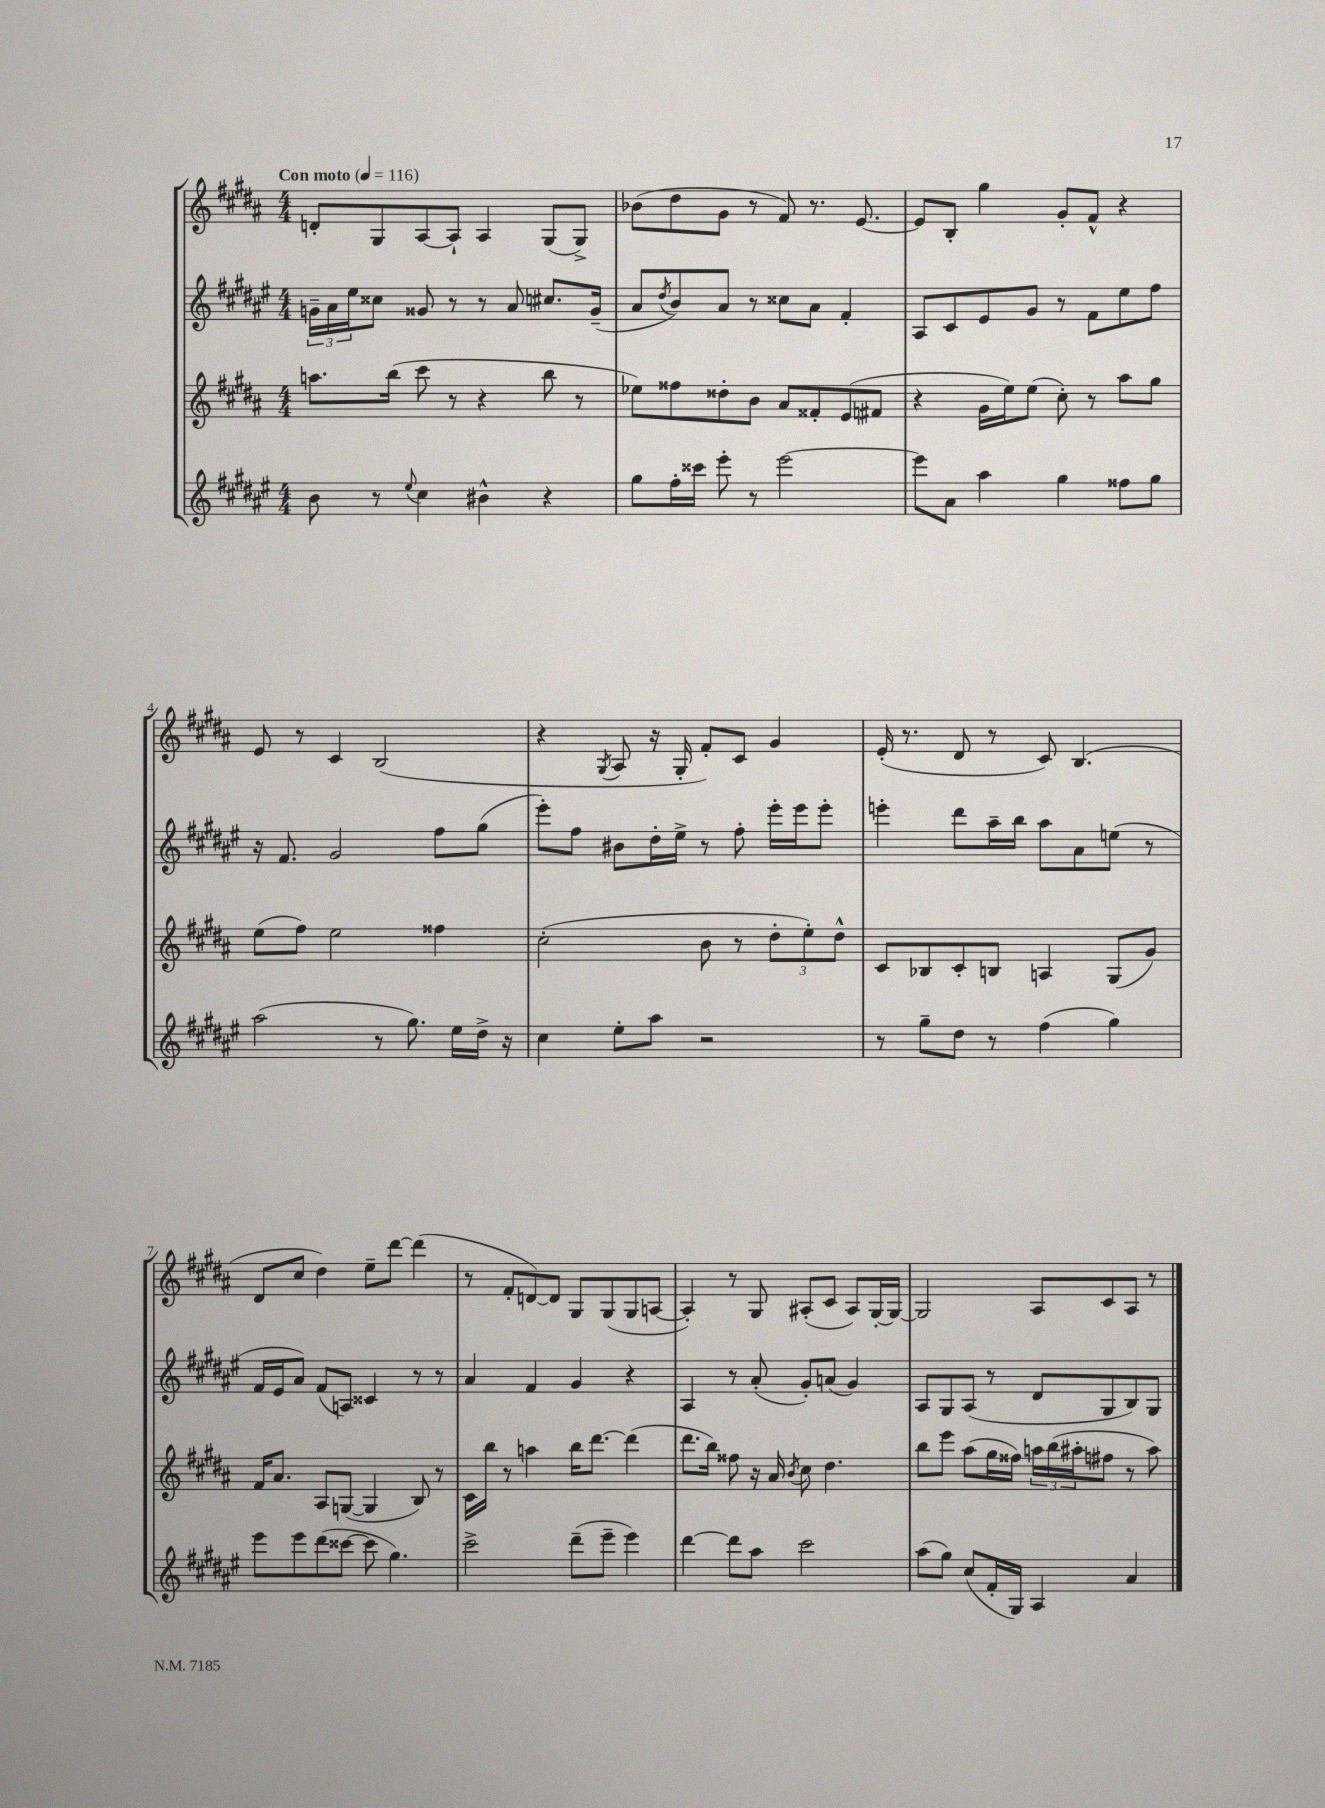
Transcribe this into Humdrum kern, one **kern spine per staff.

**kern	**kern	**kern	**kern
*part4	*part3	*part2	*part1
*staff4	*staff3	*staff2	*staff1
*clefG2	*clefG2	*clefG2	*clefG2
*k[f#c#g#d#a#e#]	*k[f#c#g#d#a#]	*k[f#c#g#d#a#e#]	*k[f#c#g#d#a#]
*M4/4	*M4/4	*M4/4	*M4/4
*MM116	*MM116	*MM116	*MM116
=1	=1	=1	=1
!	!	!	!LO:TX:a:B:t=Con moto
8b\	8.aan\L	24gn~\LL	8dn'/L
.	.	24a#\	.
.	.	24ee#\J	.
8r	.	8cc##X\J	8G#/
.	(16bb\Jk	.	.
8qqee#/	.	.	.
4cc#\	8ccc#\	8g##X/	[8A#/
.	8r	8r	8A#`/J]
4b#X^^\	4r	8r	4A#/
.	.	8a#/	.
4r	8bb\	8.cc#X/L	(8G#/L
.	8r	.	8G#^/J)
.	.	(16g##~/Jk	.
=2	=2	=2	=2
8gg#\L	8ee-X\L)	8a#/L	(8b-X\L
.	.	8qdd#/	.
16ff#'\L	8ff##X\	8b/)	8dd#\
16ccc##X\JJ	.	.	.
8eee#'\	8dd##X'\	8a#/J	8g#\J
8r	8b\J	8r	8r
[2eee#\	8a#/L	8cc##X\L	8f#/)
.	8f##X'/	8a#\J	8.r
.	(8e/	4f#'/	.
.	.	.	[8.e/
.	8f#X/J	.	.
=3	=3	=3	=3
8eee#\L]	4r	8A#/L	8e/L]
8a#\J	.	8c#/	8B'/J
4aa#\	16g#\LL	8e#/	4gg#\
.	16ee\J)	.	.
.	(8ee\J	8g#/J	.
4gg#\	8cc#'\)	8r	8g#'/L
.	8r	8f#\L	8f#^^/J
8ff##X\L	8aa#\L	8ee#\	4r
8gg#\J	8gg#\J	8ff#\J	.
!!LO:LB:g=z
=4	=4	=4	=4
(2aa#\	(8ee\L	16r	8e/
.	.	8.f#/	.
.	8ff#\J)	.	8r
.	2ee\	2g#/	4c#/
8r	.	.	(2B/
8.gg#\)	.	.	.
.	4ff##X\	8ff#\L	.
16ee#\LL	.	.	.
16dd#^\JJ	.	(8gg#\J	.
16r	.	.	.
=5	=5	=5	=5
4cc#\	(2cc#'\	8eee#'\L)	4r
.	.	8ff#\J	.
.	.	.	8qG#/
8ee#'\L	.	8b#X\L	8A#/
8aa#\J	.	16dd#'\L	16r
.	.	16ee#^\JJ	16G#'/
2r	8b\	8r	8f#'/L)
.	8r	8ff#'\	8c#/J
.	12dd#'\L	16eee#'\LL	4g#/
.	.	16eee#\J	.
.	12ee'\)	.	.
.	.	8eee#'\J	.
.	12dd#^^\J	.	.
=6	=6	=6	=6
8r	8c#/L	4eeen'\	(16e'/
.	.	.	8.r
8gg#~\L	8B-X/	.	.
8dd#\J	8c#'/	8ddd#\L	8d#/
8r	8Bn/J	16aa#~\L	8r
.	.	16bb\JJ	.
(4ff#\	4An/	8aa#\L	8c#/)
.	.	8a#\	(4.B/
4gg#\)	(8G#/L	(8een\J	.
.	8g#/J)	8r	.
!!LO:LB:g=z
=7	=7	=7	=7
8eee#\L	16f#/KL	16f#/LL	8d#/L
.	8.a#/J	16e#/J	.
8eee#\	.	8a#/J)	8cc#/J
(8ddd#\	8A#/L	(8f#/L	4dd#\)
[8ccc##X\J	([8Gn/J	8An/J)	.
8ccc##\]	4G/]	4c##X/	8ee~\L
4.gg#\)	.	.	[8ddd#\J
.	8B/)	8r	(4ddd#\]
.	8r	8r	.
=8	=8	=8	=8
2ccc#^\	16c#\LL	4a#/	8r
.	16bb\JJ	.	.
.	8r	.	8f#'/L
.	4aan\	4f#/	[8dn/)
.	.	.	8d/J]
(8ddd#~\L	16bb\KL	4g#/	8G#/L
.	[8.ddd#\J	.	.
8eee#~\J	.	.	(8G#/
4eee#\)	(4ddd#\]	4r	8G#/
.	.	.	[8An/J
=9	=9	=9	=9
[4ddd#\	8.ddd#\L	4A#/	4A'/])
.	16bb\Jk)	.	.
8ddd#\L]	8ff##X\	8r	8r
8aa#\J	16r	(8a#'/	8G#/
.	16a#/	.	.
.	8qb/	.	.
2ccc#\	8cc#\	8g#'/L)	(8A#X'/L
.	4.dd#\	(8an/J	8c#/J
.	.	4g#/)	8A#/L)
.	.	.	[16G#'/L
.	.	.	16G#/JJ_
=10	=10	=10	=10
(8aa#\L	8bb\L	8A#/L	2G#/]
8gg#\J)	8eee\J	8G#/	.
(8cc#/L	(8aa#\L	(8A#/J	.
16f#'/L	16gg#\L	8r	.
16G#/JJ)	16ff##X\JJ)	.	.
4A#/	24aan\LL	8d#/L	8A#/L
.	(24bb\	.	.
.	24aa#X'\J	.	.
.	8ff#X\J	8G#/	8c#/
4a#/	8r	8B/)	8A#/J
.	8aa#\)	8G#/J	8r
==	==	==	==
*-	*-	*-	*-
